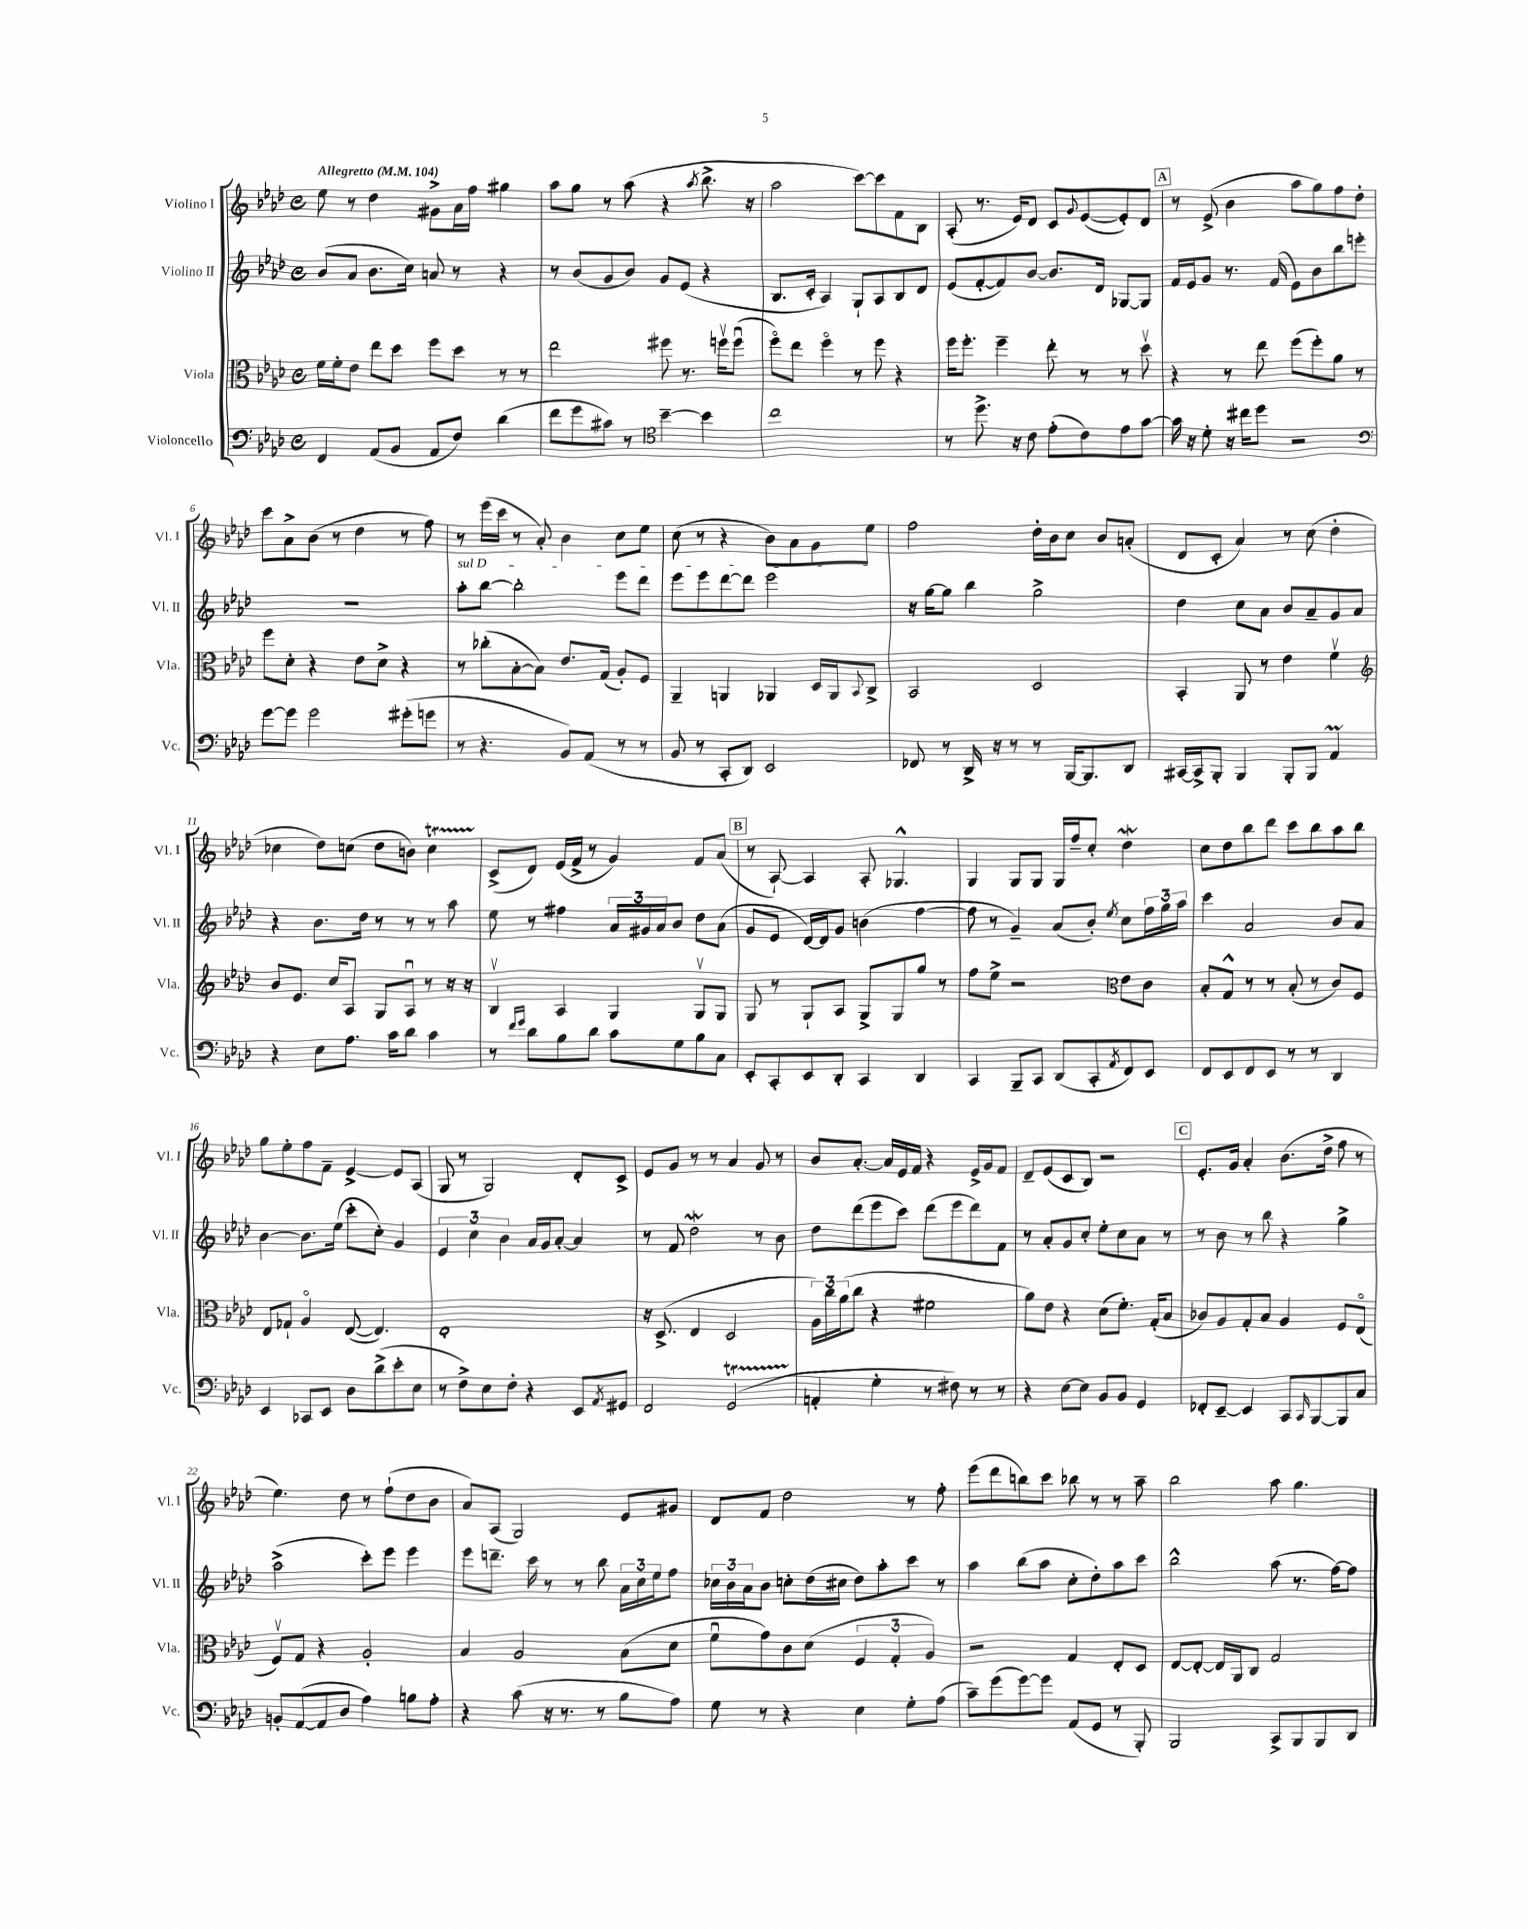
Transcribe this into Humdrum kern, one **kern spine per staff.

**kern	**kern	**kern	**kern
*staff4	*staff3	*staff2	*staff1
*clefF4	*clefC3	*clefG2	*clefG2
*k[b-e-a-d-]	*k[b-e-a-d-]	*k[b-e-a-d-]	*k[b-e-a-d-]
*M4/4	*M4/4	*M4/4	*M4/4
*met(c)	*met(c)	*met(c)	*met(c)
*MM104	*MM104	*MM104	*MM104
4FF	16f	(8b-	8ee-
.	16f'	.	.
.	8e-	8a-	8r
(8AA-	8ee-	8.b-	4dd-
8BB-	8dd-	.	.
.	.	16cc)	.
8AA-	8ff	8a	8g#^
8F)	8dd-	8r	16a-
.	.	.	16ff
(4d-	8r	4r	4gg#
.	8r	.	.
=	=	=	=
8f	2ee-	8r	8aa-
8g	.	(8b-	8gg
8c#)	.	8g	8r
8r	.	8b-)	(8aa-
*clefC4	*	*	*
[4b-~	8ff#	8g	4r
.	8.r	(8e-	.
.	.	.	8qaa-
4b-]	.	4r	8.bb-^
.	16ffv	.	.
.	(8ffu	.	.
.	.	.	16r
=	=	=	=
1cc	8ffo)	8.B-	2aa-
.	8ee-	.	.
.	.	16c'	.
.	4ffo	4A-)	.
.	8r	8G`	[8ccc)
.	8ff	8A-	8ccc]
.	4r	8B-	8f
.	.	8d-	8B-
=	=	=	=
8r	16ff	(8e-	(8A-'
.	8.ff'	.	.
8.dd-^	.	[8f'	8.r
.	4ff~	8f])	.
16r	.	.	16e-)
8c	.	[8b-	8d-
(8e-'	8ee-'	8.b-]	8c
.	.	.	8qqg
8c)	8r	.	([8e-
.	.	16d-	.
8e-	8r	[8G-	8e-'])
[8g	8dd-v	8G-]	8d-
=	=	=	=
16g]	4r	16f	8r
16r	.	16e-	.
8d-'	.	8g	(8e-^
16r	8r	8.r	4b-
16cc#	.	.	.
8dd-	8ee-	.	.
.	.	(16f	.
2r	(8ff	8e-)	8aa-
.	8ff')	8b-	8gg)
.	8a-	8bb-	8ff
.	8r	8eee'	8dd-'
=	=	=	=
*clefF4	*	*	*
[8g	8ff	1r	8ccc
8g]	8d-'	.	8a-^
2g	4r	.	(8b-
.	.	.	8r
.	8e-	.	4dd-
.	8d-^	.	.
(8g#'	4r	.	8r
8g	.	.	8ff)
=	=	=	=
8r	8r	8aa-'	8r
4.r	(8cc-'	[8bb-	(16eee-
.	.	.	16ccc
.	[8B-'	2bb-']	8r
.	8B-])	.	8a-')
8BB-)	8.e-	.	4b-
(8AA-	.	.	.
.	(16G	.	.
8r	8A-')	8eee-	8cc
8r	8F	8ddd-	8ee-
=	=	=	=
8BB-	4AA-~	8eee-	(8cc
8r	.	8eee-	8r
8CC'	4AA	[8ddd-	4r
8DD-)	.	8ddd-]	.
2EE-	4AA-	2eee-	8b-)
.	.	.	8a-
.	16D-	.	8g
.	16AA-	.	.
.	8qqBB-	.	.
.	8C^	.	8ee-
=	=	=	=
8FF-	2BB-	16r	2ff
.	.	[16gg	.
8r	.	8gg]	.
16DD-^	.	4bb-	.
16r	.	.	.
8r	.	.	.
8r	2D-	2gg^	16dd-'
.	.	.	16b-
[16BBB-	.	.	8cc
8.BBB-]	.	.	.
.	.	.	8b-
8DD-	.	.	(8a'
=	=	=	=
[16CC#	4BB-'	4dd-	8d-
16CC#^]	.	.	.
8BBB-'	.	.	8c'
4BBB-	8AA-	8cc	4a-)
.	8r	8a-	.
8BBB-'	4e-	8b-	8r
8BBB-	.	8a-~	(8cc
4AA-	4fv	8g	4dd-'
.	.	8a-	.
=	=	=	=
*	*clefG2	*	*
4r	8b-	4r	4cc-
.	8.e-	.	.
8E-	.	8.b-	8dd-)
.	16cc	.	.
8.A-	8A-	.	(8cc
.	.	16dd-	.
.	8G	8r	8dd-
16c	.	.	.
8d-	8A-u	8r	8b)
4c	8r	8r	4cc
.	16r	8aa-	.
.	16r	.	.
=	=	=	=
8r	4B-v	8ee-	(8c^
16qqf	.	.	.
16qqg	.	.	.
8d-	.	8r	8d-)
8B-	4A-	4ff#	(16e-
.	.	.	16f^
8d-	.	.	8r
8c	4G	24a-	4g)
.	.	24g#	.
.	.	24a-	.
8G	.	8b-	.
8B-	8Gv	8dd-	8f
8C	8G	(8a-	(8a-
=	=	=	=
8EE-'	8G	8g	8r
8CC'	8r	8e-	[8A-`)
8EE-	8G`	[16d-)	4A-]
.	.	16d-]	.
8DD-'	8A-	8g	.
4CC	8G^	(4b	8A-'
.	8G	.	4.G-^^
4DD-	8gg	[4ff	.
.	8r	.	.
=	=	=	=
4CC	8ff	8ff]	4G
.	8ee-^	8r	.
8BBB-~	2r	4g~)	8G
8CC	.	.	8G
(8DD-	.	(8a-	16G
.	.	.	16ff~
8CC'	.	8b-')	8cc'
*	*clefC3	*	*
8qAA-	.	8qee-	.
8FF)	8e-	8cc	4dd-
8EE-	8c	24ff	.
.	.	24gg	.
.	.	24aa-	.
=	=	=	=
8FF	8B-'	4ccc	8cc
8EE-	8G^^	.	8dd-
8FF	8r	2a-	8bb-
8EE-	8r	.	8ddd-
8r	(8B-'	.	8ccc
8r	8r	.	8bb-
4DD-	8c)	8b-	8aa-
.	8F	8a-	8bb-
=	=	=	=
4EE-	8E-	[4b-	8gg
.	8G-`	.	8ee-'
8CC-	4A-o	8.b-]	8ff
8EE-	.	.	8f~
.	.	(16ee-	.
8D-	([8E-	8ccc'	[4e-^
(8d-^	4.E-])	8cc')	.
8e-'	.	4g	8e-]
8E-	.	.	(8A-
=	=	=	=
8r	1E-'	6e-	8G
8F^)	.	.	8r
.	.	6cc	.
8E-	.	.	2G)
.	.	6b-	.
8F'	.	.	.
4r	.	16a-	.
.	.	16g	.
.	.	[8a-'	.
8EE-	.	4a-]	8d-'
8qAA-	.	.	.
8GG#	.	.	8c^
=	=	=	=
2FF	16r	8r	8e-
.	(8.D-^	.	.
.	.	8f	8g
.	4E-	2dd-	8r
.	.	.	8r
(2GG	2D-	.	4a-
.	.	8r	8g
.	.	8b-	8r
=	=	=	=
4AA'	24A-)	8dd-	8b-
.	24cc	.	.
.	(24a-	.	.
.	8cc	(8ddd-	[8.a-'
4G'	4r	8eee-	.
.	.	.	16a-]
.	.	8ccc)	16e-
.	.	.	16f
8r	2f#	(8ddd-	4r
8F#)	.	8eee-	.
8r	.	8ddd-)	16e-^
.	.	.	16g
8r	.	8f	8f
=	=	=	=
4r	8a-)	8r	8d-~
.	8e-	8a-'	(8e-
[8E-	4r	8g	8c
8E-]	.	8cc'	8B-)
8BB-	(8d-	8ee-'	2r
8BB-	8.f')	8cc	.
4GG	.	8a-	.
.	(16G'	.	.
.	8B-	8r	.
=	=	=	=
8FF-'	8c-)	8r	8.e-'
[8EE-~	8A-	8b-	.
.	.	.	16g
4EE-]	8G'	8r	4a-'
.	8B-	8bb-	.
8CC	4A-	4r	(8.b-
16qqCC	.	.	.
[8BBB-	.	.	.
.	.	.	16dd-^
8BBB-]	8F	4gg^	8ff
8C	(8E-o	.	8r
=	=	=	=
8BB'	8Fv)	(2aa-^	4.ee-)
([8AA-	8G	.	.
8AA-]	4r	.	.
8D-	.	.	8dd-
4A-)	2A-'	8ccc')	8r
.	.	8eee-	(8ff`
8B	.	4eee-	8dd-
8A-'	.	.	8b-
=	=	=	=
4r	4B-	8eee-	8a-)
.	.	8.ddd~	(8A-
(8c	2A-	.	2G)
.	.	16ccc	.
16r	.	8r	.
8.r	.	.	.
.	.	8r	.
8r	.	8bb-	.
8B-	(8B-	24a-	8e-
.	.	24cc	.
.	.	24ee-	.
8A-)	8d-	8ff	8g#
=	=	=	=
8G	8fu	24cc-	8d-
.	.	24b-	.
.	.	24a-	.
8r	8g)	8b-	8f
4r	8c	8cc'	2dd-
.	(8d-	(16dd-	.
.	.	16cc#	.
4E-	6F	8dd-)	.
.	.	8aa-'	.
.	6G'	.	.
8G'	.	8ccc	8r
.	6A-)	.	.
(8A-	.	8r	8ff'
=	=	=	=
8c~)	2r	4aa-	(8eee-
(8g	.	.	8ddd-
[8g)	.	(8bb-	8bb)
8g]	.	8aa-	8ccc
(8AA-	4G	8cc'	8bb-
8GG	.	8dd-')	8r
8r	8E-'	8aa-	8r
8BBB-')	8D-	8ccc	8aa-~
=	=	=	=
2BBB-	[8E-	2bb-^^	2bb-
.	8E-'_	.	.
.	16E-]	.	.
.	16AA-	.	.
.	8C	.	.
8CC^	2G	(8aa-	8aa-
8BBB-	.	8.r	4.gg
8BBB-	.	.	.
.	.	[16ff)	.
8DD-	.	8ff]	.
==	==	==	==
*-	*-	*-	*-
